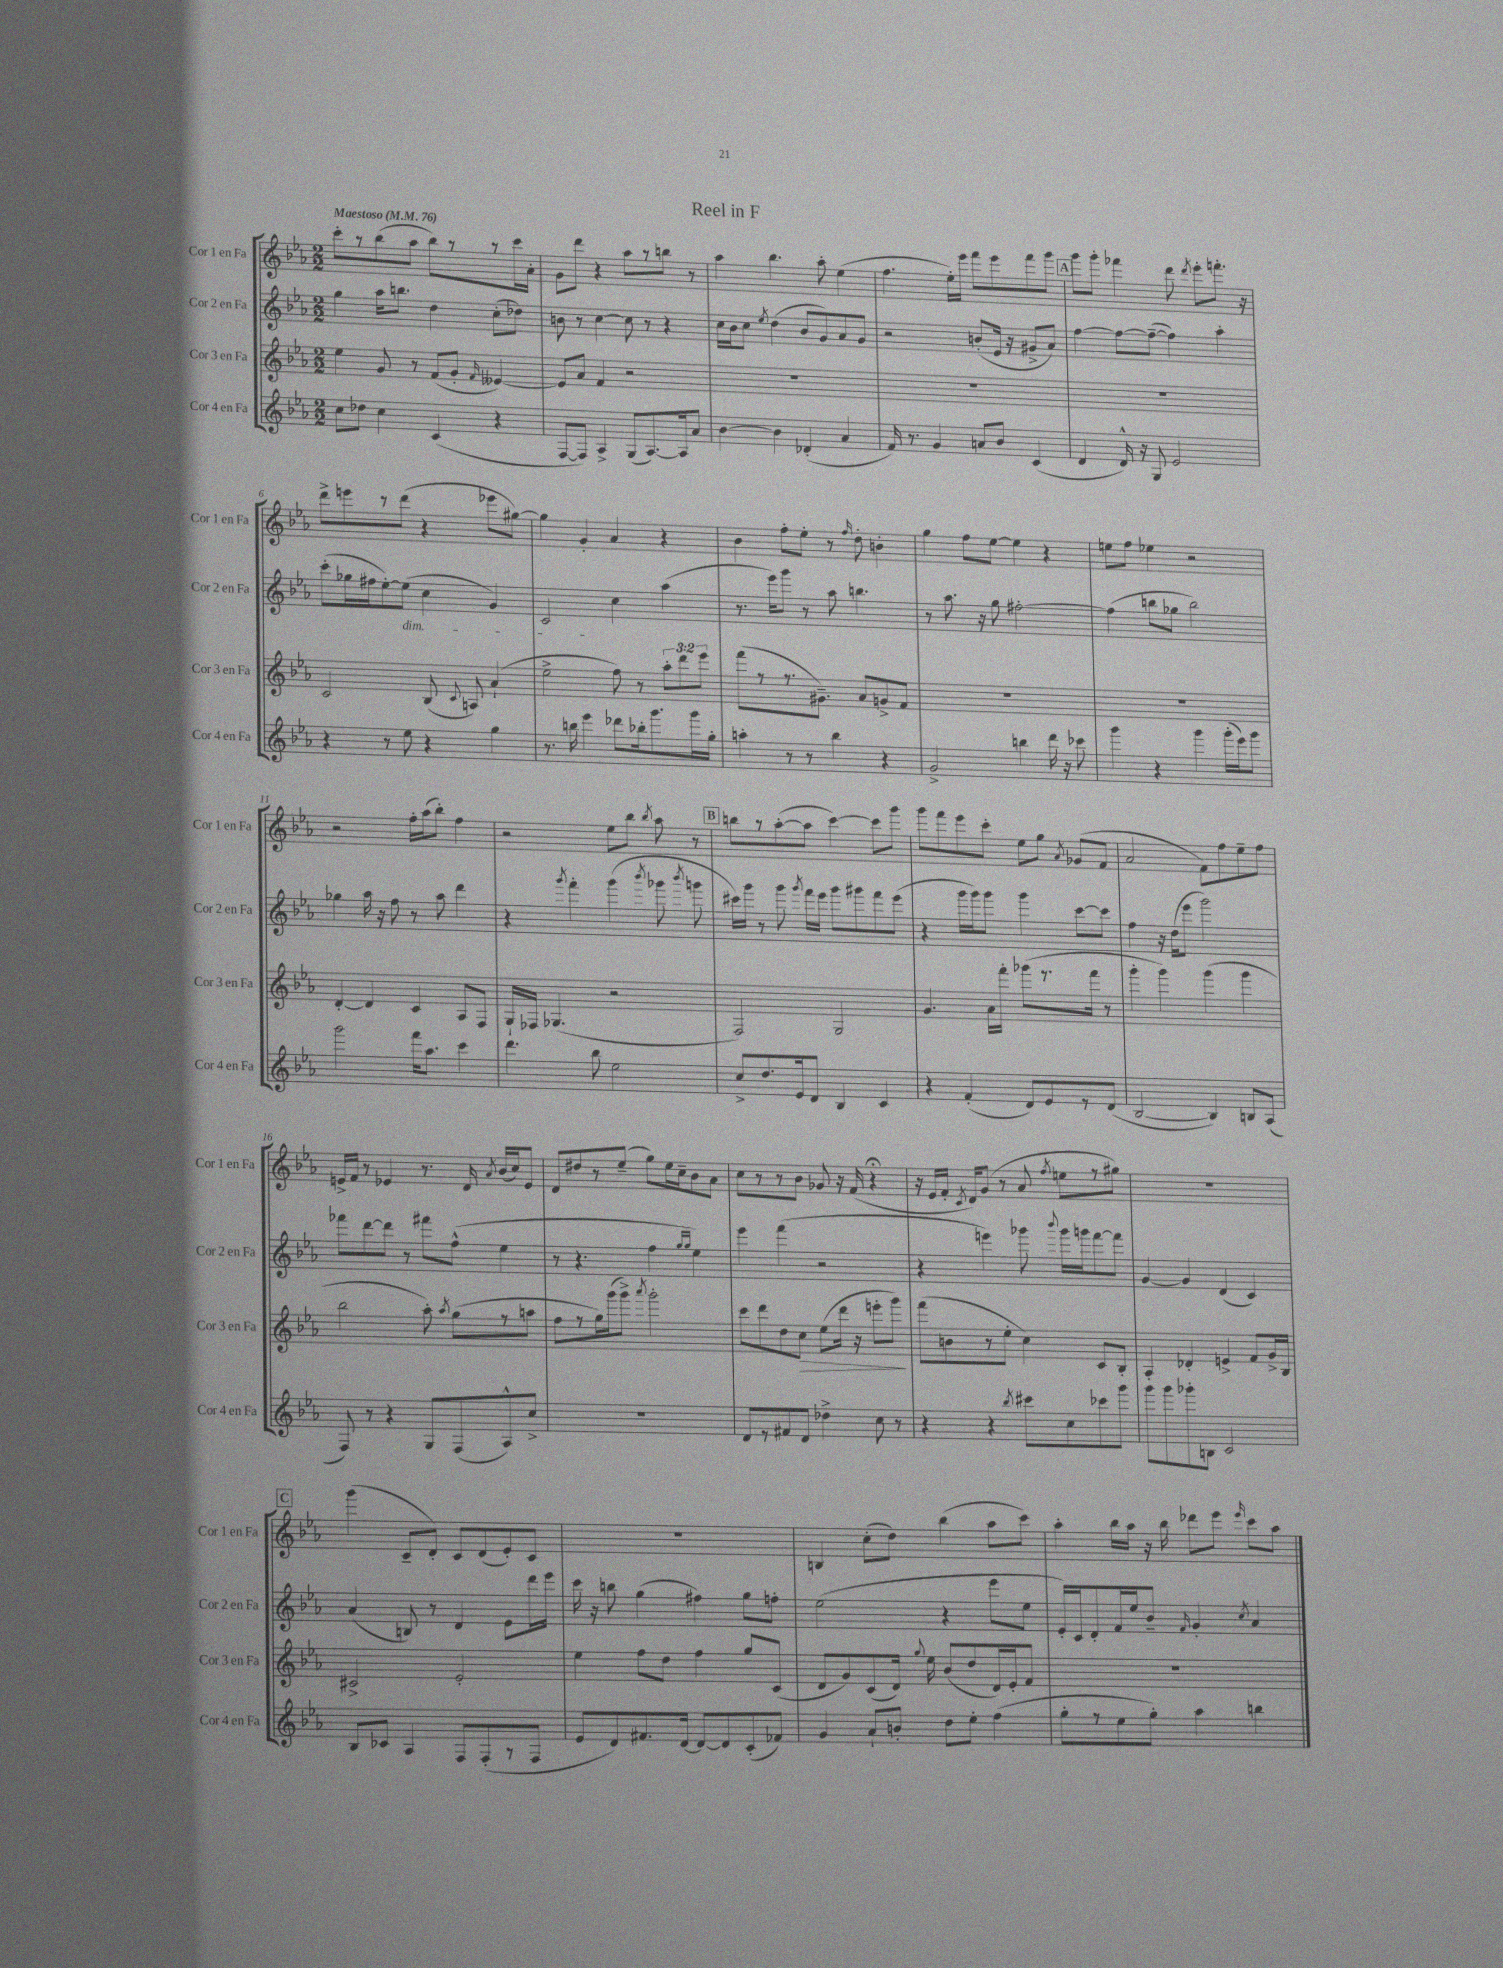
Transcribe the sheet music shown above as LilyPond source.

\header { title = "Reel in F" }
<<
\new StaffGroup <<
\new Staff = "s0" \with { instrumentName = "Cor 1 en Fa" shortInstrumentName = "Cor 1 en Fa" } {
    \clef treble \key ees \major \numericTimeSignature \time 2/2 \tempo "Maestoso" 4 = 76
    \autoBeamOff c'''8[-. r8 bes''8( aes''8] bes''8[) r8 r8 c'''16 aes'16]-. |
    g'8[ d'''8] r4 aes''8[ r8 b''8] r8 |
    aes''4 bes''4. aes''8-. ees''4( |
    f''4. ees''16[-.) ees'''16] f'''8[ ees'''8 f'''8 g'''8] |
    \mark \markup { \box "A" } g'''8[ g'''8]-. fes'''4 d'''8 \acciaccatura { d'''8 } ees'''8[-. f'''8.]-. r16 |
    d'''8[-> e'''8 r8 d'''8]( r4 ees'''8[ gis''8]~) |
    gis''4 g'4-. aes'4 r4 |
    bes'4 f''8[-. ees''8]-. r8 \grace { f''16 } d''8-. b'4-. |
    g''4 f''8[ ees''8]~ ees''4 r4 |
    e''8[ f''8] ees''4 r2 |
    r2 f''16[-. aes''16( bes''8]-.) f''4 |
    r2 ees''8[ bes''8] \acciaccatura { bes''8 } aes''8 r8 |
    \mark \markup { \box "B" } b''8[ r8 aes''8~-.( aes''8] c'''4~) c'''8[ g'''8] |
    g'''8[ f'''8 ees'''8 c'''8]-. ees''8[ g''8] \acciaccatura { aes'8 } ges'8[( f'8] |
    aes'2 f'8[) f''8 ees''8-- f''8] |
    e'16[-> f'16] r8 ees'4 r8. d'16 \acciaccatura { aes'8 } bes'16[( c''16) ees'8] |
    d'8[ dis''8 r8 ees''8]--( g''8[) ees''16 c''16-- bes'8 aes'8] |
    c''8[ r8 r8 bes'8] ges'8 r16 f'16( r4\fermata |
    r16 ees'16[ f'16]-. \acciaccatura { c'8 } d'16[) g'8]( r8 aes'8 \acciaccatura { f''8 } e''8[ r8 gis''8]) |
    R1 |
    \mark \markup { \box "C" } g'''4( c'8[-- d'8]-.) c'8[ d'8( ees'8-.) c'8] |
    R1 |
    b4 c''8[-.( d''8]) bes''4( aes''8[ c'''8]) |
    aes''4-. bes''16[ aes''16] r16 bes''16 des'''8[ ees'''8] \grace { ees'''16 } c'''8[ aes''8] \bar "|." |
}
\new Staff = "s1" \with { instrumentName = "Cor 2 en Fa" shortInstrumentName = "Cor 2 en Fa" } {
    \clef treble \key ees \major \numericTimeSignature \time 2/2
    \autoBeamOff g''4 aes''16[ b''8.] d''4 c''8[-.( des''8]) |
    b'8 r8 c''4~ c''8 r8 r4 |
    c''16[ bes'16 c''8] \acciaccatura { ees''8 } d''4( bes'8[ g'8) aes'8 g'8] |
    r2 b'8[-.( ees'16] r16 gis'8[-> aes'8]) |
    \mark \markup { \box "A" } f''4~ f''8[~ f''8]~--( f''4) aes''4-. |
    c'''8[-.( ges''16 fis''16 ees''8~-.) ees''8]\dim( c''4 g'4) |
    c'2\! c''4 aes''4( |
    r8. ees'''16[) g'''8] r8 aes''8 b''4. |
    r8 aes''8. r16 g''8 fis''2~-. |
    fis''4( b''8[ ges''8] b''2) |
    ges''4 aes''16 r16 f''8 r8 aes''8 d'''4 |
    r4 \acciaccatura { g'''8 } f'''4-. g'''4( \acciaccatura { bes'''8 } ges'''8 \acciaccatura { bes'''8 } g'''8 |
    \mark \markup { \box "B" } cis'''16[) g'''16] r8 g'''8 \acciaccatura { g'''8 } f'''16[ ees'''16] g'''8[ gis'''8 f'''8 ees'''8]( |
    r4 g'''16[ g'''16) g'''8] g'''4 c'''8[~ c'''8] |
    f''4 r16 d''16[( ees'''8] g'''2) |
    fes'''8[ d'''8~ d'''8] r8 fis'''8[ f''8]-^( ees''4 |
    r8 r4. f''4 \grace { g''16[ g''16] } ees''4) |
    ees'''4 f'''4( r2 |
    r4 e'''4) ges'''8 \appoggiatura { bes'''8 } ges'''16[ g'''16 f'''8~ f'''8] |
    g'4~ g'4 d'4( c'4) |
    \mark \markup { \box "C" } aes'4( b8) r8 d'4 ees'8[ d'''16 ees'''16] |
    c'''16 r16 b''8 g''4( fis''4) g''8[ f''8]-. |
    ees''2( r4 ees'''8[ ees''8] |
    ees'16[-.) c'16 d'8-. f'16 ees''16 bes'8]-- \grace { f'16 } g'4-. \acciaccatura { c''8 } aes'4 \bar "|." |
}
\new Staff = "s2" \with { instrumentName = "Cor 3 en Fa" shortInstrumentName = "Cor 3 en Fa" } {
    \clef treble \key ees \major \numericTimeSignature \time 2/2 \override Staff.TupletNumber.text = #tuplet-number::calc-fraction-text
    \autoBeamOff ees''4 g'8 r8 f'8[( g'8]-. \grace { f'16 } eeses'4~) |
    eeses'8[ aes'8] f'4 r2 |
    R1 |
    R1 |
    \mark \markup { \box "A" } R1 |
    c'2 bes8( \appoggiatura { c'8 } a8) aes'4-!( |
    ees''2-> f''8) r8 \tuplet 3/2 { aes''8[-. d'''8 ees'''8] } |
    f'''8[( r8 r8. gis'8.]--) aes'8[ g'8-> f'8] |
    R1 |
    R1 |
    d'4~-. d'4 c'4 aes8[ f8] |
    g16[-! fes16] ges4.( r2 |
    \mark \markup { \box "B" } f2) g2 |
    g'4. aes'16[ f'''16]-. ges'''8[( r8. f'''16] r8 |
    g'''4-. g'''4) g'''4( g'''4 |
    bes''2 aes''8-.) \acciaccatura { aes''8 } g''8[( r8 a''8] |
    f''8[ r8 g''16) g'''16( g'''8]->) \acciaccatura { aes'''8 } g'''2-. |
    c'''8[ d'''8 d''8 c''8]\> ees''8[( d'''16] r16 e'''8[-. g'''8]\!) |
    f'''8[( b'8 r8 ees''8]-. c''4) c'8[ bes8]-. |
    aes4-. des'4-. e'4-> f'8[ g'16-> bes16] |
    \mark \markup { \box "C" } cis'2-> ees'2-. |
    ees''4 f''8[ d''8] f''4 g''8[ c'8]( |
    d'8[ g'8) c'8( d'16]) \appoggiatura { g''8 } ees''16 bes'8[( d''8 d'16) ees'16-. f'8] |
    R1 \bar "|." |
}
\new Staff = "s3" \with { instrumentName = "Cor 4 en Fa" shortInstrumentName = "Cor 4 en Fa" } {
    \clef treble \key ees \major \numericTimeSignature \time 2/2
    \autoBeamOff c''8[ des''8] c''4 c'4( r4 |
    f8[~ f8]) aes4-> g8[( aes8.~) aes16 aes'8] |
    bes'4~ bes'4 des'4-.( aes'4 |
    f'16) r8. g'4 a'8[ bes'8] c'4( |
    \mark \markup { \box "A" } d'4 d'16-^) r16 g8 ees'2 |
    r4 r8 ees''8 r4 g''4 |
    r8. b''16 ees'''4 des'''8[ bes''16-. g'''8. g'''16 g''16]-. |
    a''4-. r8 r8 bes''4 r4 |
    g'2-> b''4 d'''16 r16 ces'''8 |
    g'''4 r4 g'''4 g'''16[-.( ees'''16) g'''8] |
    g'''2 f'''16[ aes''8.] c'''4 |
    d'''4. bes''8 ees''2 |
    \mark \markup { \box "B" } c''8[-> d''8. ees'16 d'8] bes4 c'4 |
    r4 f'4-.( d'8[) ees'8 r8 d'8]( |
    bes2~ bes4) b8[ aes8]( |
    f8) r8 r4 g8[ f8( aes8-^) c''8]-> |
    R1 |
    d'8[ r8 fis'8 d'8] des''4-> c''8 r8 |
    r4 r4 \acciaccatura { bes''8 } cis'''8[ c''8 ces'''8 g'''8] |
    g'''8[ g'''8 ges'''8-. b8] c'2 |
    \mark \markup { \box "C" } bes8[ ces'8] aes4 f8[ f8-.( r8 f8] |
    ees'8[ d'8) fis'8. d'16]~ d'8[~ d'8 c'8-.( fes'8]) |
    g'4 aes'8[-! b'8]-. d''8[ ees''8]-. f''4( |
    g''8[-. r8 ees''8 g''8]-.) aes''4 b''4 \bar "|." |
}
>>
>>
